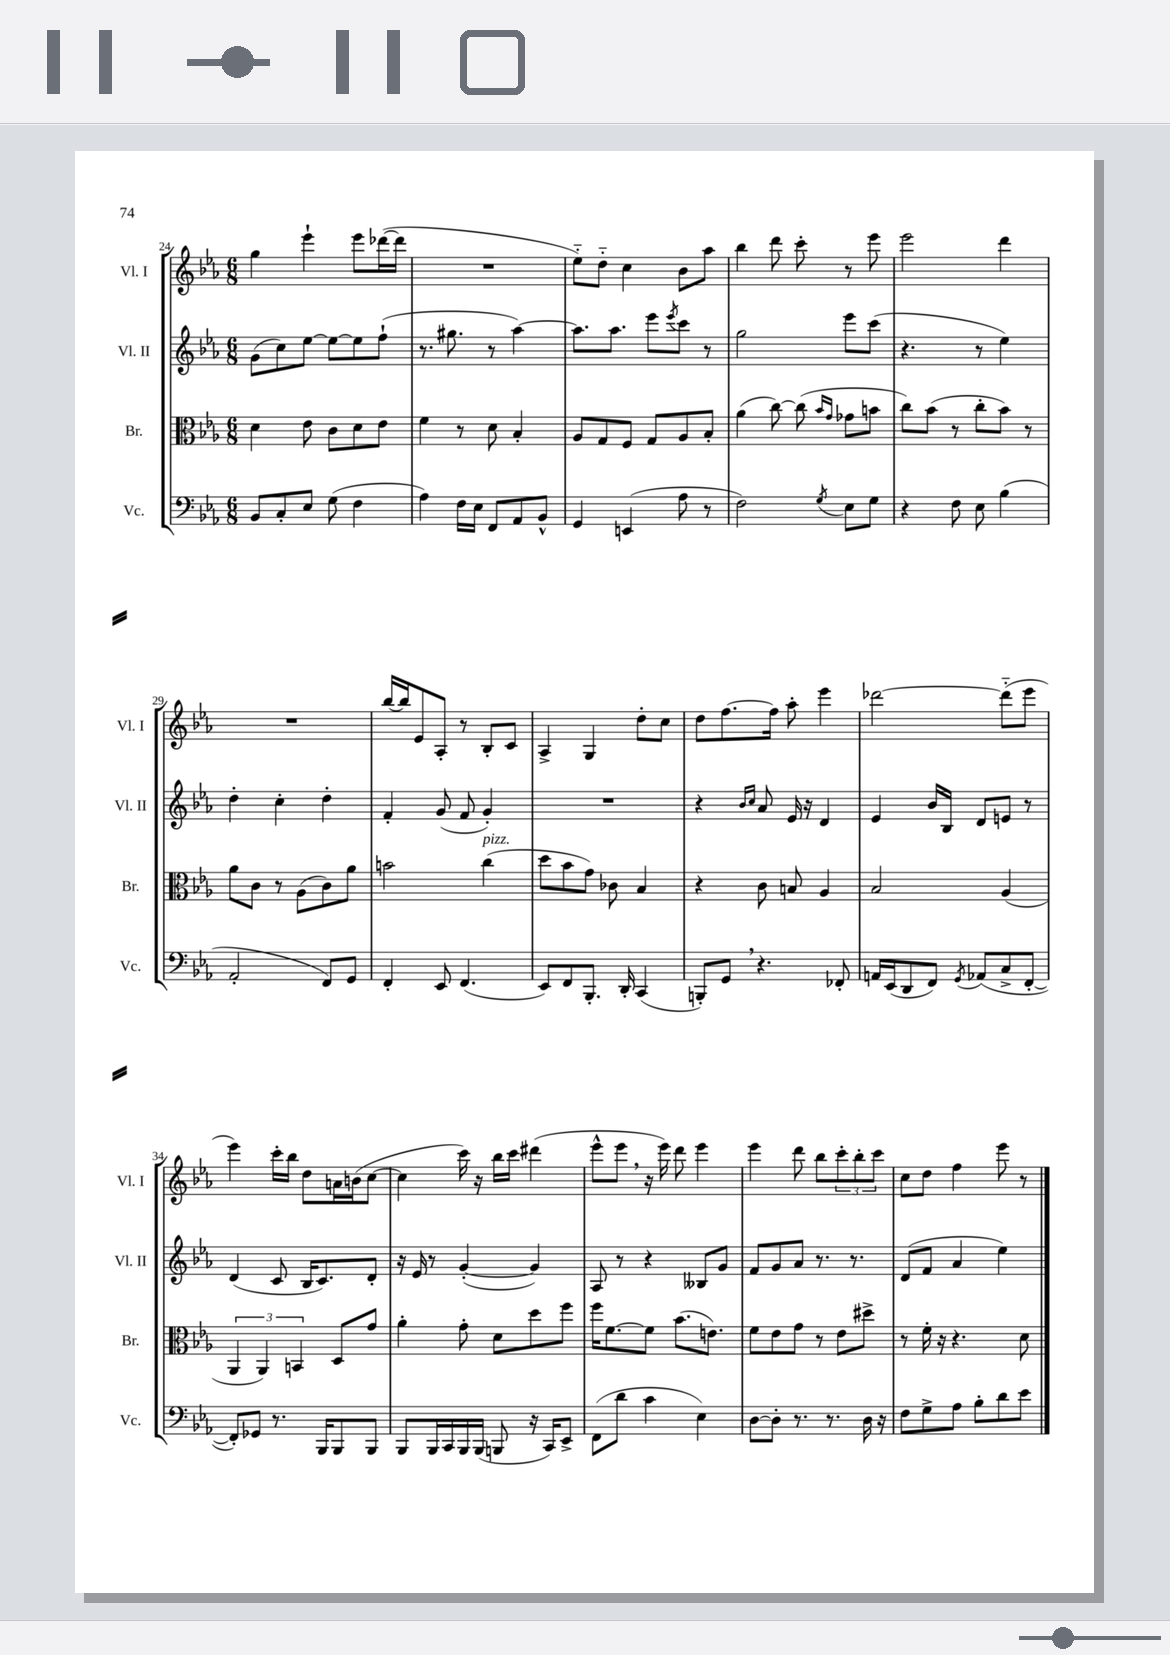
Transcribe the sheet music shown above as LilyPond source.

<<
\new StaffGroup <<
\new Staff = "s0" \with { instrumentName = "Vl. I" shortInstrumentName = "Vl. I" } {
    \clef treble \key ees \major \numericTimeSignature \time 6/8
    g''4 ees'''4-! ees'''8 des'''16~( des'''16 |
    R2. |
    ees''8-_) d''8-_ c''4 bes'8 aes''8 |
    bes''4 d'''8 c'''8-. r8 ees'''8 |
    ees'''2 d'''4 |
    R2. |
    bes''16~ bes''16 ees'8 aes8-. r8 bes8-. c'8 |
    aes4-> g4 d''8-. c''8 |
    d''8 f''8.~ f''16 aes''8-. ees'''4 |
    des'''2~ des'''8-_( ees'''8 |
    ees'''4) c'''16-. bes''16 d''8 a'16 b'16( c''8~ |
    c''4 c'''16) r16 bes''16 c'''16 dis'''4( |
    ees'''8-^ ees'''8 \breathe r16 ees'''16) d'''8 ees'''4 |
    ees'''4 d'''8 bes''8 \tuplet 3/2 { c'''8-. bes''8-. c'''8 } |
    c''8 d''8 f''4 ees'''8 r8 \bar "|." |
}
\new Staff = "s1" \with { instrumentName = "Vl. II" shortInstrumentName = "Vl. II" } {
    \clef treble \key ees \major \numericTimeSignature \time 6/8
    g'8( c''8) ees''8~ ees''8~ ees''8 f''8-!( |
    r8. gis''8. r8 aes''4~) |
    aes''8. aes''8. ees'''8 \acciaccatura { ees'''8 } c'''8 r8 |
    g''2 ees'''8 c'''8( |
    r4. r8 ees''4) |
    d''4-. c''4-. d''4-. |
    f'4-. g'8( f'8 g'4-.) |
    R2. |
    r4 \grace { bes'16 c''16 } aes'8 ees'16 r16 d'4 |
    ees'4 bes'16 bes16 d'8 e'8 r8 |
    d'4( c'8 bes16 c'8.) d'8-. |
    r16 ees'16 r8 g'4~-.( g'4) |
    aes8 r8 r4 beses8 g'8 |
    f'8 g'8 aes'8 r8. r8. |
    d'8( f'8 aes'4 ees''4) \bar "|." |
}
\new Staff = "s2" \with { instrumentName = "Br." shortInstrumentName = "Br." } {
    \clef alto \key ees \major \numericTimeSignature \time 6/8
    d'4 ees'8 c'8 d'8 ees'8 |
    f'4 r8 d'8 bes4-. |
    aes8 g8 f8 g8 aes8 bes8-. |
    aes'4( c''8~) c''8( \grace { bes'16 g'16 } ges'8 b'8 |
    c''8) bes'8( r8 c''8-. bes'8) r8 |
    aes'8 c'8 r8 aes8( c'8) aes'8 |
    b'2 c''4^\markup { \italic "pizz." }( |
    d''8 bes'8 g'8) ces'8 bes4 |
    r4 c'8 b8 aes4 |
    bes2 aes4( |
    \tuplet 3/2 { aes,4 aes,4) b,4 } d8 g'8 |
    aes'4-. g'8-. d'8 d''8 f''8 |
    f''16 f'8.~ f'8 bes'8.( e'8.) |
    f'8 ees'8 g'8 r8 ees'8 dis''8-> |
    r8 f'16-. r16 r4. d'8 \bar "|." |
}
\new Staff = "s3" \with { instrumentName = "Vc." shortInstrumentName = "Vc." } {
    \clef bass \key ees \major \numericTimeSignature \time 6/8
    bes,8 c8-. ees8 g8( f4 |
    aes4) f16 ees16 f,8 aes,8 bes,8-^ |
    g,4 e,4( aes8 r8 |
    f2) \acciaccatura { g8 } ees8 g8 |
    r4 f8 ees8 bes4( |
    aes,2-. f,8) g,8 |
    f,4-. ees,8 f,4.( |
    ees,8) f,8 bes,,8.-. d,16-. c,4( |
    b,,8-.) g,8 \breathe r4. fes,8-. |
    a,16 ees,16( d,8 f,8) \acciaccatura { g,8 } aes,8( c8-> f,8~-. |
    f,8-.) ges,8 r8. bes,,16 bes,,8 bes,,8 |
    bes,,8 bes,,16 c,16 bes,,16 bes,,16( b,,8 r16 c,16) ees,8-> |
    f,8( d'8 c'4 ees4) |
    d8~ d8-. r8. r8. d16 r16 |
    f8 g8-> aes8 bes8-. d'8 ees'8 \bar "|." |
}
>>
>>
\layout { \context { \Score currentBarNumber = #24 } }
